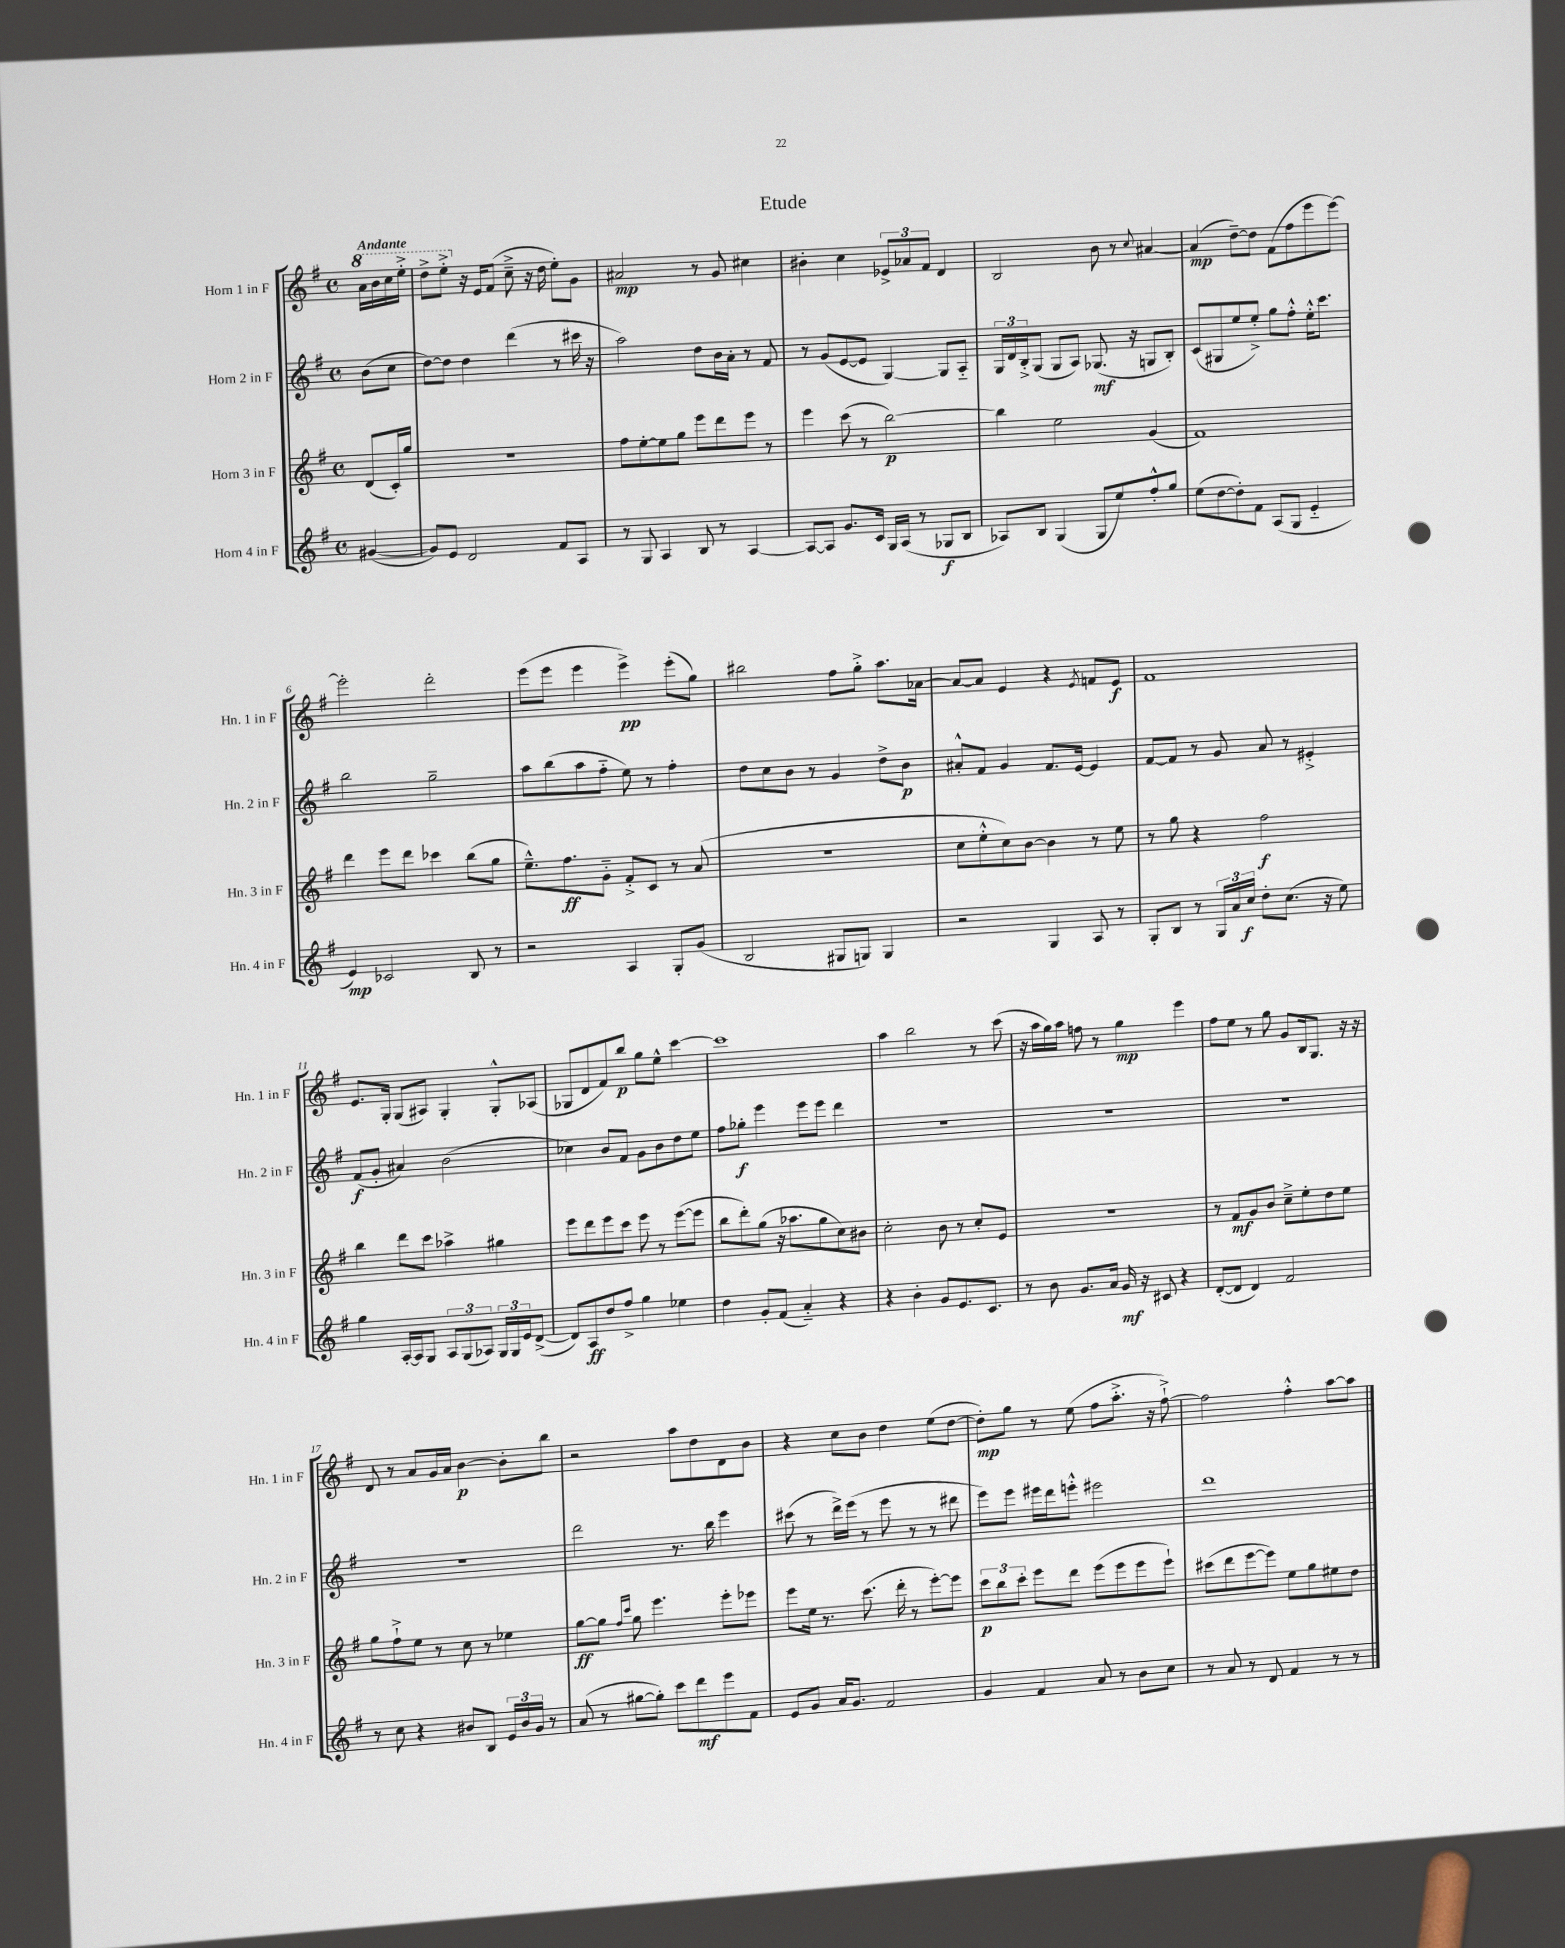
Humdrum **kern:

**kern	**kern	**kern	**kern
*staff4	*staff3	*staff2	*staff1
*clefG2	*clefG2	*clefG2	*clefG2
*k[f#]	*k[f#]	*k[f#]	*k[f#]
*M4/4	*M4/4	*M4/4	*M4/4
*met(c)	*met(c)	*met(c)	*met(c)
([4g#	(8d	(8b	16aa
.	.	.	16bb
.	16c')	8cc	16ccc
.	16gg	.	16eee'^
=	=	=	=
8g#])	1r	[8dd)	8ddd^
8e	.	8dd]	8eee'^
2d	.	4dd	16r
.	.	.	16e
.	.	.	(8f#
.	.	(4ddd	8cc~^
.	.	.	16r
.	.	.	16dd
8f#	.	8r	8ee')
8A	.	16ccc#	8g
.	.	16r	.
=	=	=	=
8r	8ff#	2aa)	2a#
8G	[8ee'	.	.
4A	8ee]	.	.
.	8gg	.	.
8B	8eee	8dd	8r
8r	8ddd	16b	8g
.	.	16a'	.
[4A	8eee	8r	4cc#
.	8r	8f#	.
=	=	=	=
8A_	4eee	8r	4b#'
8A]	.	(8g	.
8.g	(8ccc	[8e	4cc
.	8r	8e]	.
16c	.	.	.
16G	[2bb)	[4G)	12e-^
(16A	.	.	.
.	.	.	12a-
8r	.	.	.
.	.	.	12f#
8G-	.	8G]	4d
8B	.	8A'~	.
=	=	=	=
8A-)	4bb]	24G	2B
.	.	24d	.
.	.	24B'^	.
8B	.	(8G	.
(4G	2ee	8G	.
.	.	8A)	.
8G	.	(8.G-	8b
8ee)	.	.	8r
.	.	16r	.
.	.	.	8qqcc
8ff#'^^	(4g	8G	[4a#
8gg	.	8B')	.
=	=	=	=
(8ee	1f#)	(8c	(4a#]
[8dd	.	8G#	.
8dd'])	.	8ee	[8dd~)
8f#	.	8ee'^)	8dd]
(8A	.	8gg	(8f#
8G	.	8ff#'^^	8ff#
4e'~	.	16ee'^^	8eee
.	.	8.ccc	.
.	.	.	[8eee)
=	=	=	=
4e)	4ddd	2bb	2eee']
2c-	8eee	.	.
.	8ddd	.	.
.	4ccc-	2gg~	2ddd'
8B	(8bb	.	.
8r	8gg	.	.
=	=	=	=
2r	8.ee~^^)	8aa	(8eee
.	.	(8bb	8eee
.	8.ff#	.	.
.	.	8aa	4eee
.	8g'~	8ff#'~	.
4A	8f#'^	8ee)	4eee^)
.	8c	8r	.
8G'	8r	4ff#'	(8eee'
(8g	(8a	.	8gg)
=	=	=	=
2B	1r	8dd	2bb#
.	.	8cc	.
.	.	8b	.
.	.	8r	.
8G#	.	4g	8ff#
8G)	.	.	8gg'^
4G	.	8dd^	8.aa
.	.	8b	.
.	.	.	[16a-
=	=	=	=
2r	8cc	8a#'^^	8a-_
.	8ee'^^	8f#	8a-]
.	8cc)	4g	4e
.	[8b	.	.
4G	4b]	8.f#	4r
.	.	[16e	.
.	.	.	8qe
8A	8r	4e]	8f
8r	8ee	.	8e
=	=	=	=
8G'	8r	[8f#	1f#
8B	8gg	8f#]	.
8r	4r	8r	.
24G	.	8g	.
24a	.	.	.
24cc	.	.	.
8dd'	2ff#	8a	.
(8.cc	.	8r	.
.	.	4e#'^	.
16r	.	.	.
8ee)	.	.	.
=	=	=	=
4gg	4bb	(8f#	8.e
.	.	8g'	.
.	.	.	16G'
[16A'	8ddd	4a#)	(8G
16A]	.	.	.
8G	8ccc	.	8A#)
12A	4aa-^	(2b	4G'
(12G	.	.	.
12A-)	.	.	.
24G	4gg#	.	8G'^^
24G	.	.	.
24e	.	.	.
([8d^	.	.	(8A-
=	=	=	=
8d])	8eee	4cc-)	8G-
8A	8ddd	.	8d
8dd	8eee	8b	8f#)
8ff#^	8ccc	8f#	8bb
4gg	8eee	8g	8gg
.	8r	8b	8ee^^
4ee-	([8eee	8dd	[4ccc
.	8eee]	8ee	.
=	=	=	=
4dd	8bb	8ff#	1ccc]
.	8ddd')	8gg-'	.
8g'	(8gg	4eee	.
(8f#	16r	.	.
.	8.aa-	.	.
4a'~)	.	8eee	.
.	8gg	8eee	.
4r	8cc)	4ddd	.
.	8b#	.	.
=	=	=	=
4r	2cc'	1r	4aa
4b'	.	.	2bb
8g	8b	.	.
8.e	8r	.	.
.	8cc'	.	8r
8.c	.	.	.
.	8e	.	(8ccc
=	=	=	=
8r	1r	1r	16r
.	.	.	16aa
8b	.	.	16gg)
.	.	.	16aa
8.g	.	.	8ff
.	.	.	8r
16a	.	.	.
16g	.	.	4gg
16r	.	.	.
8c#	.	.	.
4r	.	.	4eee
=	=	=	=
([8d'	8r	1r	8ff#
8d]	8f#	.	8ee
4d)	8g	.	8r
.	8b	.	8gg
2f#	8cc~^	.	8g
.	8ee'	.	16B
.	.	.	8.G
.	8dd	.	.
.	8ee	.	16r
.	.	.	16r
=	=	=	=
8r	8gg	1r	8d
8cc	8ff#`^	.	8r
4r	8ee	.	8a
.	8r	.	16g
.	.	.	16a
8b#	8cc	.	[4b
8B	8r	.	.
24e	4ee-	.	8b']
24b#	.	.	.
24g	.	.	.
8r	.	.	8bb
=	=	=	=
(8a	[8gg	2ddd	2r
8r	8gg]	.	.
.	16qqff#	.	.
.	16qqccc	.	.
[8gg#	8gg	.	.
8gg#'])	4.eee	.	.
8ccc	.	8.r	8aa
8ddd	.	.	8dd
.	.	16bb	.
8eee	8eee'	4eee	8d
8f#	8eee-	.	8b
=	=	=	=
8e	8eee	(8ccc#	4r
8g	16ee	8r	.
.	8.r	.	.
16a	.	16ddd^)	8cc
8.g	.	(16eee	.
.	(8.ccc	8r	8b
2f#	.	8eee	4dd
.	16ddd'	.	.
.	8r	8r	.
.	[8eee')	8r	(8ee
.	8eee]	8ddd#	[8dd
=	=	=	=
4g	12ccc	8eee)	8dd'])
.	12bb	.	.
.	.	8eee	8gg
.	12ccc'	.	.
4f#	8eee	16eee#	8r
.	.	16ddd	.
.	8ddd	8eee'^^	(8ee
8a	(8eee	2eee#	8ff#
8r	8eee	.	8.aa'^
8b	8eee	.	.
.	.	.	16r
8cc	8eee`)	.	[8ff#`^)
=	=	=	=
8r	(8ccc#	1ddd	2ff#]
8a	8ddd	.	.
8r	[8eee	.	.
8d	8eee])	.	.
4f#	8ee	.	4ff#'^^
.	8gg	.	.
8r	8ee#	.	[8aa
8r	8dd	.	8aa]
==	==	==	==
*-	*-	*-	*-
